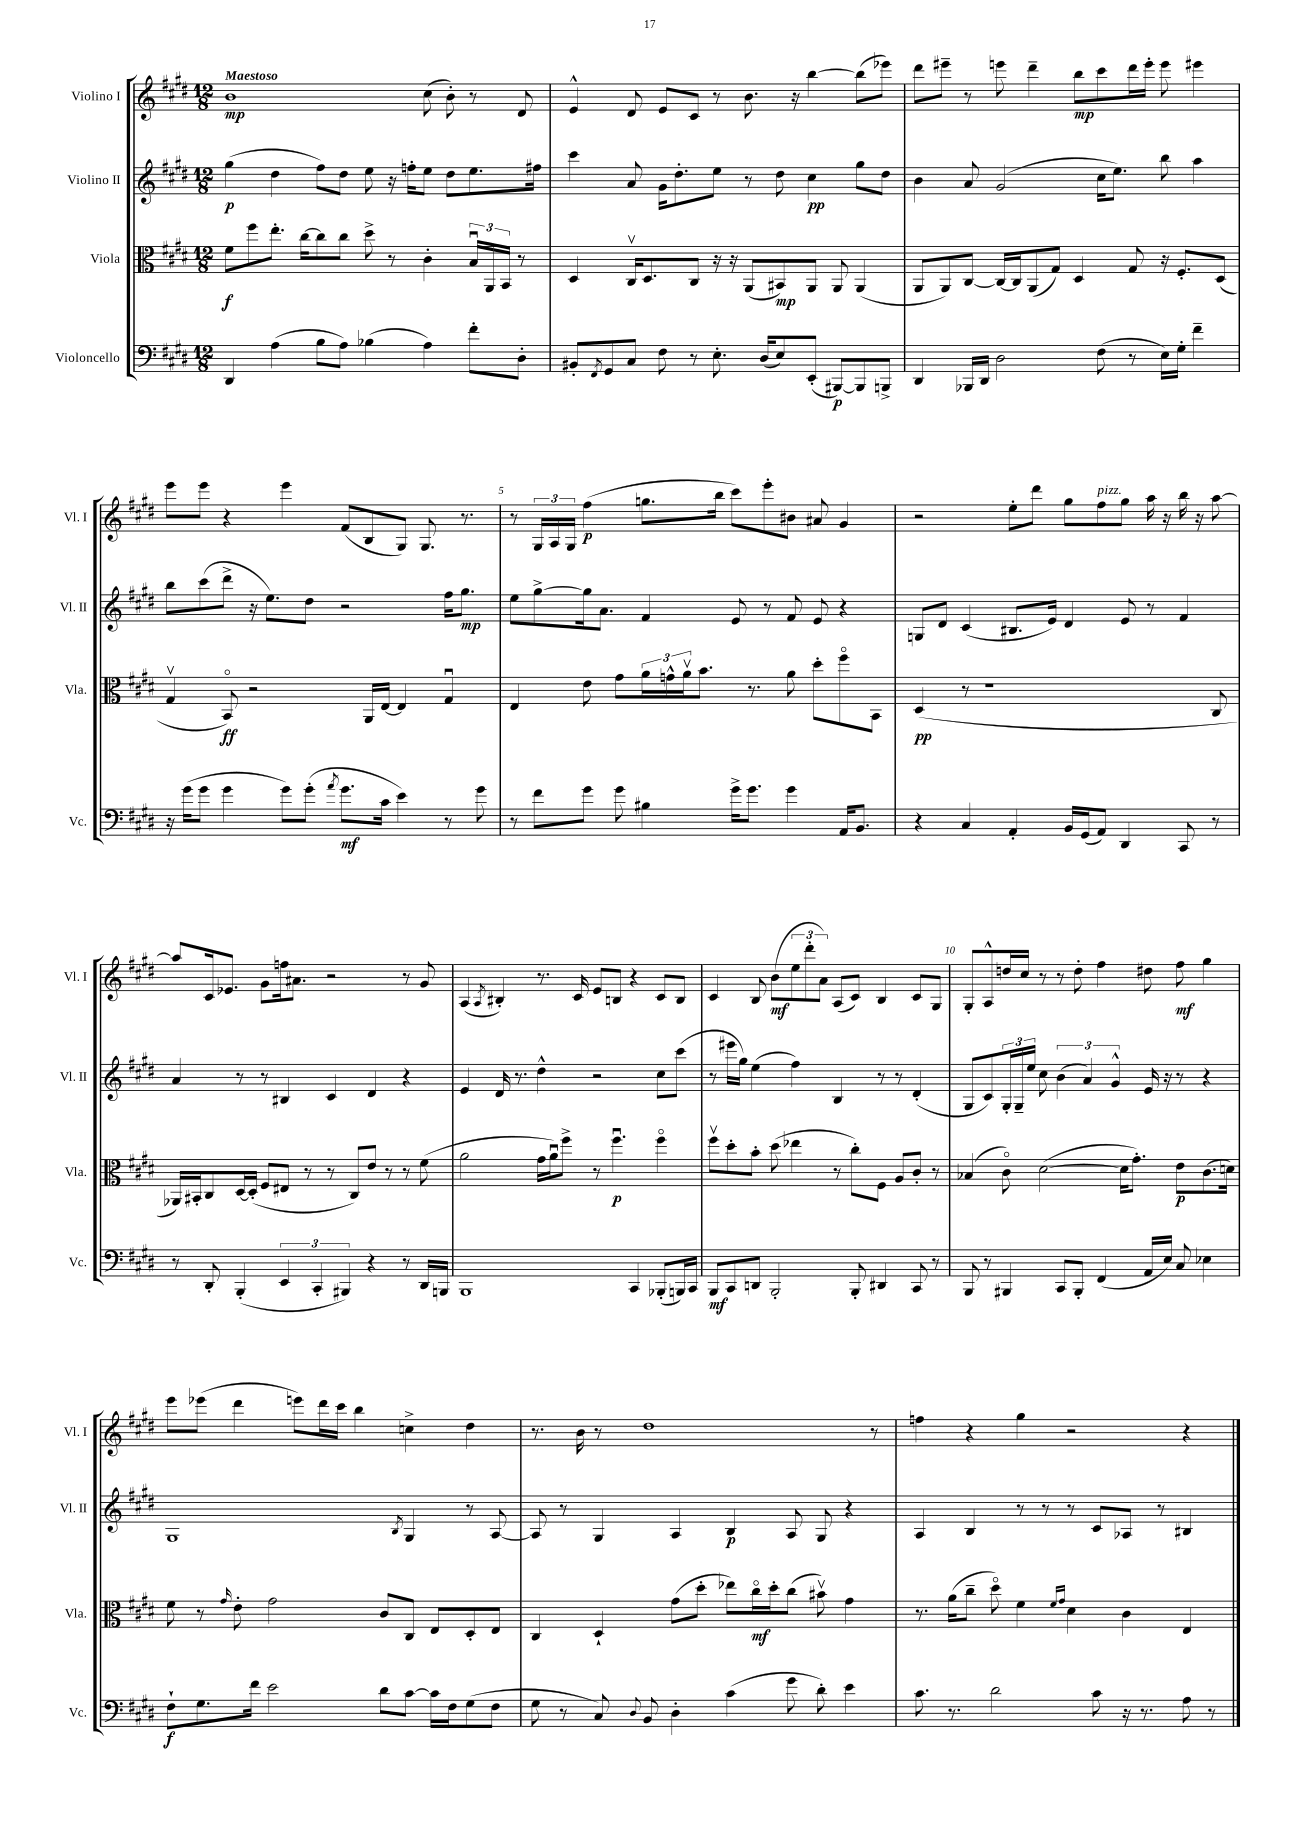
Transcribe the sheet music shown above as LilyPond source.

<<
\new StaffGroup <<
\new Staff = "s0" \with { instrumentName = "Violino I" shortInstrumentName = "Vl. I" } {
    \clef treble \key e \major \numericTimeSignature \time 12/8 \tempo "Maestoso"
    b'1\mp cis''8( b'8-.) r8 dis'8 |
    e'4-^ dis'8 e'8 cis'8 r8 b'8. r16 b''4~ b''8( ees'''8) |
    dis'''8 eis'''8-- r8 e'''8 dis'''4-- b''8\mp cis'''8 dis'''16 e'''16-. e'''8 eis'''4 |
    e'''8 e'''8 r4 e'''4 fis'8( b8 gis8) gis8. r8. |
    r8 \tuplet 3/2 { gis16 a16 gis16 } fis''4\p( g''8. b''16 cis'''8) e'''8-. bis'8 ais'8 gis'4 |
    r2 e''8-. dis'''8 gis''8 fis''8^\markup { \italic "pizz." } gis''8 a''16 r16 b''16 r16 a''8~ |
    a''8 cis'16 ees'8. gis'8 f''16 ais'8. r2 r8 gis'8 |
    a4( \acciaccatura { a8 } bis4-.) r8. cis'16 e'8 b8 r4 cis'8 b8 |
    cis'4 b8 b'8\mf( \tuplet 3/2 { e''8 dis'''8-. a'8) } a8( cis'8) b4 cis'8 gis8 |
    gis8-. a8-^ d''16 cis''16 r8 r8 d''8-. fis''4 dis''8 fis''8\mf gis''4 |
    e'''8 ees'''8( dis'''4 e'''8) dis'''16 cis'''16 b''4 c''4-> dis''4 |
    r8. b'16 r8 dis''1 r8 |
    f''4 r4 gis''4 r2 r4 \bar "|." |
}
\new Staff = "s1" \with { instrumentName = "Violino II" shortInstrumentName = "Vl. II" } {
    \clef treble \key e \major \numericTimeSignature \time 12/8
    gis''4\p( dis''4 fis''8) dis''8 e''8 r16 f''16-. e''8 dis''8 e''8. fis''16 |
    cis'''4 a'8 gis'16 dis''8.-. e''8 r8 dis''8 cis''4\pp gis''8 dis''8 |
    b'4 a'8 gis'2( cis''16 e''8.) b''8 a''4 |
    b''8 cis'''8( dis'''8-> r16 e''8.) dis''8 r2 fis''16 gis''8.\mp |
    e''8 gis''8~-> gis''16 a'8. fis'4 e'8 r8 fis'8 e'8 r4 |
    g8 dis'8 cis'4( bis8. e'16) dis'4 e'8 r8 fis'4 |
    a'4 r8 r8 bis4 cis'4 dis'4 r4 |
    e'4 dis'16 r8. dis''4-^ r2 cis''8 cis'''8( |
    r8 eis'''16 gis''16) e''4( fis''4) b4 r8 r8 dis'4-.( |
    gis8 cis'8) \tuplet 3/2 { gis16-. gis16-- e''16 } cis''8 \tuplet 3/2 { b'4( a'4) gis'4-^ } e'16 r16 r8 r4 |
    gis1 \acciaccatura { b8 } gis4 r8 a8~ |
    a8 r8 gis4 a4 b4\p a8 gis8 r4 |
    a4 b4 r8 r8 r8 cis'8 aes8 r8 bis4 \bar "|." |
}
\new Staff = "s2" \with { instrumentName = "Viola" shortInstrumentName = "Vla." } {
    \clef alto \key e \major \numericTimeSignature \time 12/8
    fis'8\f fis''8 e''8.-. cis''16~ cis''8 cis''8 dis''8-> r8 cis'4-. \tuplet 3/2 { b16\downbow a,16 b,16 } r8 |
    dis4 cis16\upbow dis8. cis8 r16 r16 a,8( bis,8\mp) a,8 a,8 a,4( |
    a,8 a,8) cis8~ cis16~ cis16 a,8( gis8) dis4 gis8 r16 fis8.-. dis8( |
    gis4\upbow b,8\flageolet\ff) r2 a,16 e16~ e4 gis4\downbow |
    e4 e'8 gis'8 \tuplet 3/2 { a'16 g'16-^ a'16\upbow } b'8. r8. a'8 dis''8-. fis''8\flageolet b,8 |
    dis4\pp( r8 r1 cis8 |
    aes,16) bis,16-. cis8 dis16~ dis16-.( fis8 eis8 r8 r8 cis8) e'8 r8 r8 fis'8( |
    a'2 gis'16 a'16\downbow) fis''8-> r8 fis''4.\downbow\p fis''4\flageolet |
    fis''8\upbow dis''8-. b'8-. dis''8( ees''4 r8 cis''8-.) fis8 a8 cis'8-. r8 |
    bes4( cis'8\flageolet) dis'2~( dis'16 gis'8.-.) e'8\p cis'8.( d'16) |
    fis'8 r8 \grace { gis'16 } e'8-. gis'2 cis'8 cis8 e8 dis8-. e8 |
    cis4 dis4-! gis'8( dis''8-. ees''8) cis''16\flageolet\mf dis''16-. cis''8( bis'8\upbow) gis'4 |
    r8. a'16( cis''8-- dis''8\flageolet) fis'4 \grace { fis'16 gis'16 } dis'4 cis'4 e4 \bar "|." |
}
\new Staff = "s3" \with { instrumentName = "Violoncello" shortInstrumentName = "Vc." } {
    \clef bass \key e \major \numericTimeSignature \time 12/8
    dis,4 a4( b8 a8) bes4( a4) fis'8-. dis8-. |
    bis,8-. \acciaccatura { fis,8 } gis,8 cis8 fis8 r8 e8.-. dis16( e8) e,8-.( bis,,8~\p) bis,,8 b,,8-> |
    dis,4 bes,,16 dis,16 dis2 fis8( r8 e16) gis16-. fis'4-- |
    r16 gis'16( gis'8 gis'4 gis'8) gis'8-.( \acciaccatura { a'8 } gis'8.\mf cis'16 e'4) r8 gis'8 |
    r8 fis'8 gis'8 gis'8 bis4 gis'16-> gis'8. gis'4 a,16 b,8. |
    r4 cis4 a,4-. b,16 gis,16( a,8) dis,4 cis,8 r8 |
    r8 dis,8-. b,,4-.( \tuplet 3/2 { e,4 cis,4-. bis,,4) } r4 r8 dis,16 b,,16 |
    b,,1 cis,4 bes,,8-.( b,,16) cis,16 |
    b,,8\mf cis,8 d,8 b,,2-. b,,8-. dis,4 cis,8 r8 |
    b,,8 r8 bis,,4 cis,8 bis,,8-. fis,4( a,16 e16) cis8 ees4 |
    fis8-!\f gis8. fis'16 e'2 dis'8 cis'8~ cis'16 fis16 gis8( fis8 |
    gis8 r8 cis8) \appoggiatura { dis8 } b,8 dis4-. cis'4( gis'8 dis'8-.) e'4 |
    cis'8. r8. dis'2 cis'8 r16 r8. a8 r8 \bar "|." |
}
>>
>>
\layout { \context { \Score \override BarNumber.break-visibility = ##(#f #t #t) barNumberVisibility = #(every-nth-bar-number-visible 5) } }
